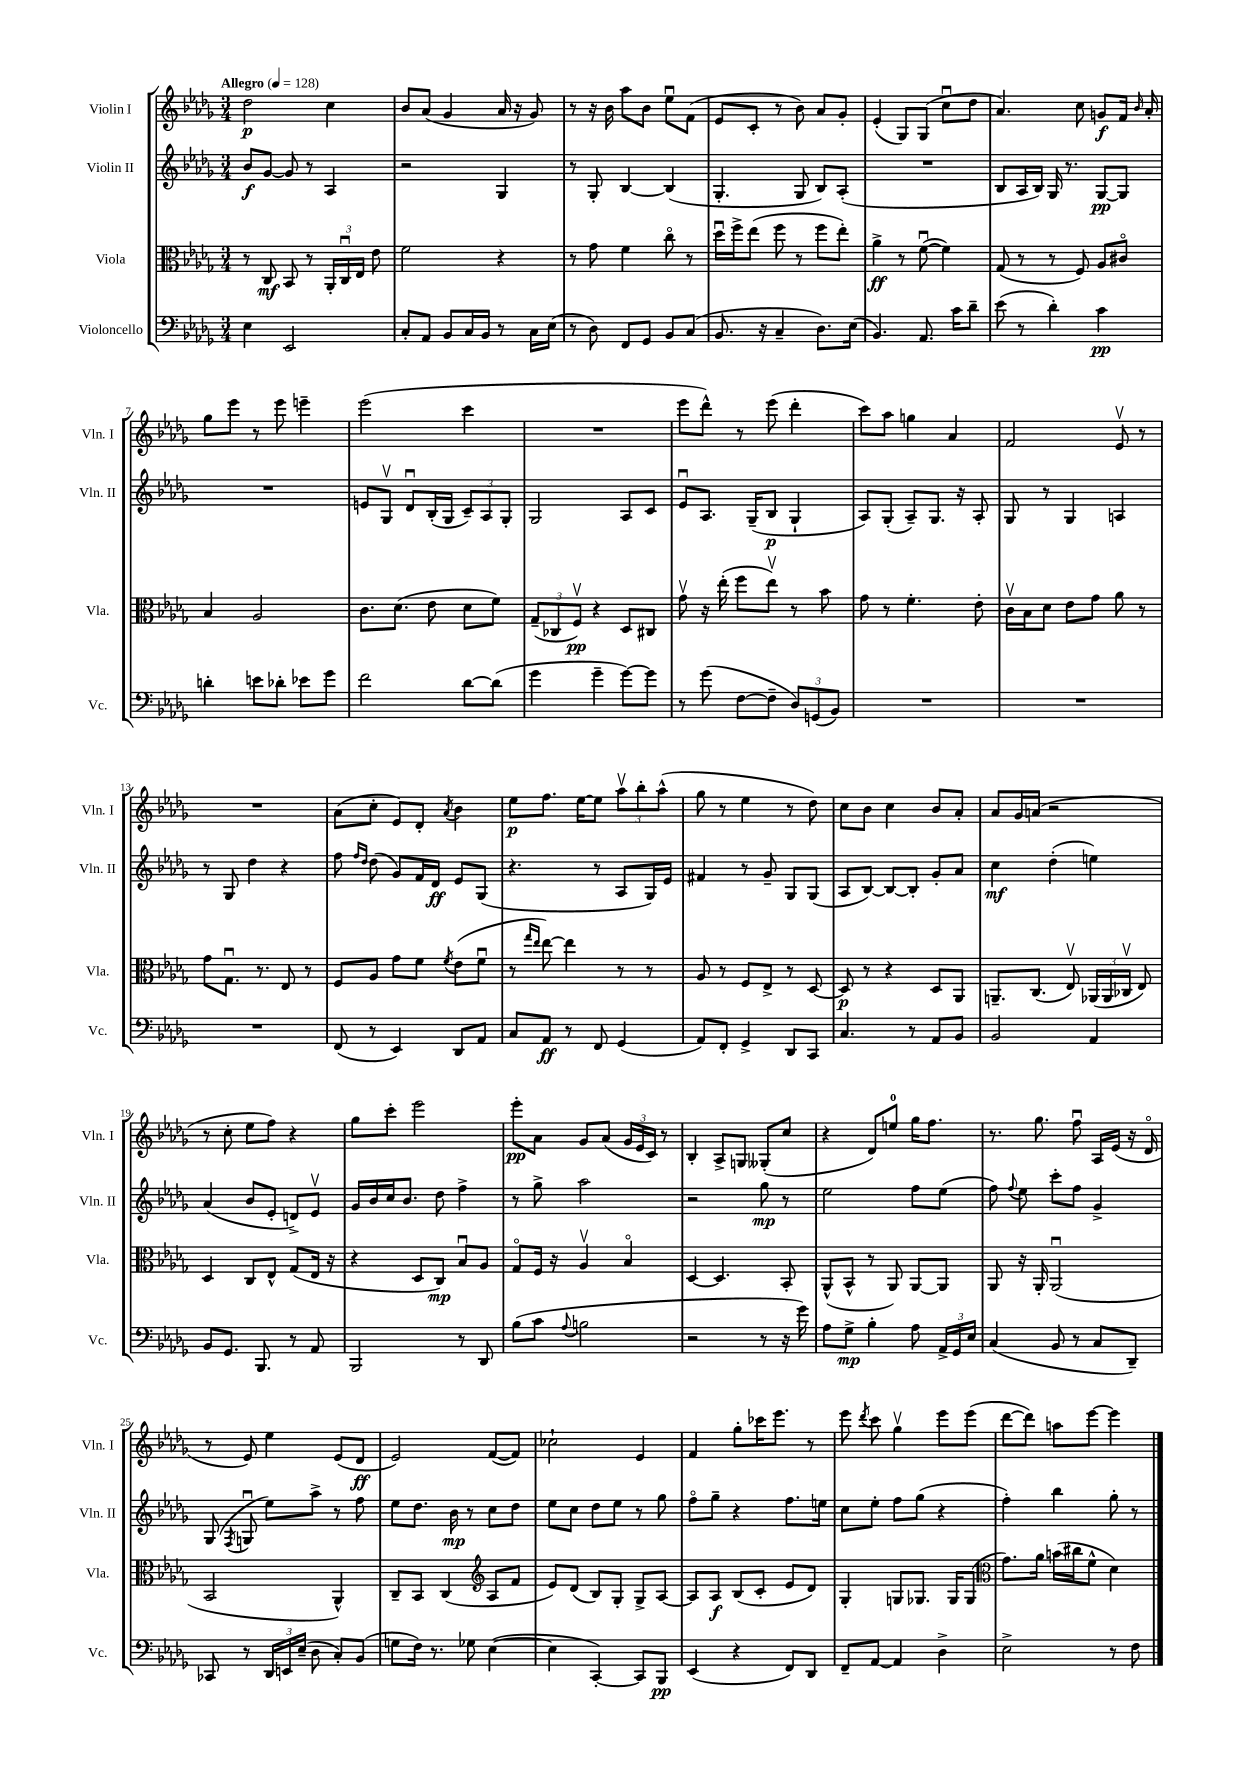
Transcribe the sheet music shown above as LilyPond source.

<<
\new StaffGroup <<
\new Staff = "s0" \with { instrumentName = "Violin I" shortInstrumentName = "Vln. I" } {
    \clef treble \key des \major \numericTimeSignature \time 3/4 \tempo "Allegro" 4 = 128
    \autoBeamOff des''2\p c''4 |
    bes'8[ aes'8]( ges'4 aes'16 r16 ges'8) |
    r8 r16 bes'16 aes''8[ bes'8] ees''8[\downbow f'8]( |
    ees'8[ c'8]-. r8 bes'8) aes'8[ ges'8]-. |
    ees'4-.( ges8[) ges8]( c''8[\downbow des''8] |
    aes'4.) c''8 g'8[\f f'16] \grace { bes'16 } aes'16-. |
    ges''8[ ees'''8] r8 ees'''8 e'''4-- |
    ees'''2( c'''4 |
    R2. |
    ees'''8[ des'''8]-^) r8 ees'''8( des'''4-. |
    c'''8[) aes''8] g''4 aes'4 |
    f'2 ees'8\upbow r8 |
    R2. |
    aes'8[( c''8]-. ees'8[) des'8]-. \acciaccatura { aes'8 } bes'4 |
    ees''8[\p f''8.] ees''16[~ ees''8] \tuplet 3/2 { aes''8[\upbow bes''8-. aes''8]-^( } |
    ges''8 r8 ees''4 r8 des''8) |
    c''8[ bes'8] c''4 bes'8[ aes'8]-. |
    aes'8[ ges'16 a'16]( r2 |
    r8 c''8-. ees''8[ f''8]) r4 |
    ges''8[ c'''8]-. ees'''2 |
    ees'''8[-.\pp aes'8] ges'8[ aes'8]( \tuplet 3/2 { ges'16[ ees'16 c'16]) } r8 |
    bes4-. aes8[-> g8] geses8[-.( c''8] |
    r4 des'8[) e''8]-0 ges''16[ f''8.] |
    r8. ges''8. f''8\downbow aes16[ ees'16]( r16 des'16\flageolet |
    r8 ees'8) ees''4 ees'8[( des'8]\ff |
    ees'2) f'8[~( f'8]) |
    ces''2-! ees'4 |
    f'4 ges''8[-. ces'''16 ees'''8.] r8 |
    ees'''8 \acciaccatura { des'''8 } c'''8 ges''4\upbow ees'''8[ ees'''8]( |
    des'''8[~ des'''8]) a''8[ ees'''8]~ ees'''4 \bar "|." |
}
\new Staff = "s1" \with { instrumentName = "Violin II" shortInstrumentName = "Vln. II" } {
    \clef treble \key des \major \numericTimeSignature \time 3/4
    \autoBeamOff bes'8[\f ges'8]~ ges'8 r8 aes4 |
    r2 ges4 |
    r8 ges8-. bes4~ bes4( |
    ges4.-. ges8 bes8[) aes8]-.( |
    R2. |
    bes8[ aes16 bes16]) ges16 r8. ges8[~\pp ges8] |
    R2. |
    e'8[ ges8]\upbow des'8[\downbow bes16-.( ges16] \tuplet 3/2 { c'8[--) aes8 ges8]-. } |
    ges2 aes8[ c'8] |
    ees'8[\downbow aes8.] ges16[--( bes8]\p ges4-! |
    aes8[) ges8]-.( aes8[--) ges8.] r16 aes8-. |
    ges8 r8 ges4 a4 |
    r8 ges8 des''4 r4 |
    f''8 \grace { f''16[ des''16] } des''8( ges'8[) f'16 des'16]\ff ees'8[ ges8]( |
    r4. r8 aes8[ ges16) ees'16] |
    fis'4 r8 ges'8-- ges8[ ges8]( |
    aes8[ bes8]~) bes8[~ bes8]-. ges'8[-. aes'8] |
    c''4\mf des''4-.( e''4) |
    aes'4( bes'8[ ees'8]-. d'8[->) ees'8]\upbow |
    ges'16[ bes'16 c''16 bes'8.] des''8 f''4-> |
    r8 ges''8-> aes''2 |
    r2 ges''8\mp r8 |
    ees''2 f''8[ ees''8]( |
    f''8) \appoggiatura { f''8 } ees''8 c'''8[-. f''8] ges'4-> |
    ges8( \acciaccatura { f8 } g8\downbow ees''8[) aes''8]-> r8 f''8 |
    ees''8[ des''8.] bes'16\mp r8 c''8[ des''8] |
    ees''8[ c''8] des''8[ ees''8] r8 ges''8 |
    f''8[\flageolet ges''8]-- r4 f''8.[ e''16] |
    c''8[ ees''8]-. f''8[ ges''8]( r4 |
    f''4-.) bes''4 ges''8-. r8 \bar "|." |
}
\new Staff = "s2" \with { instrumentName = "Viola" shortInstrumentName = "Vla." } {
    \clef alto \key des \major \numericTimeSignature \time 3/4
    \autoBeamOff r8 c8\mf bes,8 r8 \tuplet 3/2 { aes,16[-. c16\downbow ees16] } ees'8 |
    f'2 r4 |
    r8 ges'8 f'4 c''8\flageolet r8 |
    des''16[\downbow f''16-> ees''8]( f''8 r8 f''8[ ees''8]-.) |
    aes'4->\ff r8 f'8~\downbow( f'4) |
    ges8( r8 r8 f8) aes8[ cis'8]\flageolet |
    bes4 aes2 |
    c'8.[ des'8.]( ees'8 des'8[ f'8]) |
    \tuplet 3/2 { ges8[--( ces8 f8]\upbow\pp) } r4 des8[ cis8] |
    ges'8\upbow r16 ees''16-.( f''8[ ees''8]\upbow) r8 bes'8 |
    ges'8 r8 f'4.-. ees'8-. |
    c'16[\upbow bes16 des'8] ees'8[ ges'8] aes'8 r8 |
    ges'8[ ges8.]\downbow r8. ees8 r8 |
    f8[ aes8] ges'8[ f'8] \acciaccatura { f'8 } ees'8[( f'8]\downbow |
    r8 \grace { ges''16[ ees''16] } ees''8~) ees''4 r8 r8 |
    aes8 r8 f8[ ees8]-> r8 des8~ |
    des8\p r8 r4 des8[ aes,8] |
    a,8.[-- c8.]( ees8\upbow) \tuplet 3/2 { aes,16[( aes,16 ces16]\upbow } ees8) |
    des4 c8[ ees8]-^ ges8[( ees16] r16 |
    r4 des8[ c8]\mp) bes8[\downbow aes8] |
    ges8[\flageolet f16] r16 aes4\upbow bes4\flageolet |
    des4~ des4. bes,8-. |
    aes,8[-^( bes,8]-^ r8 aes,8) aes,8[~ aes,8] |
    aes,8 r16 aes,16-. aes,2\downbow( |
    bes,2 aes,4-^) |
    c8[-- bes,8] c4( \clef treble aes8[ f'8] |
    ees'8[) des'8]( bes8[) ges8]-. ges8[-> aes8]~ |
    aes8[ aes8]\f bes8[( c'8]-. ees'8[ des'8]) |
    ges4-. g8[ ges8.] ges16[ ges8]( |
    \clef alto ges'8.[) aes'16] b'16[( cis''16 f'8]-^ des'4) \bar "|." |
}
\new Staff = "s3" \with { instrumentName = "Violoncello" shortInstrumentName = "Vc." } {
    \clef bass \key des \major \numericTimeSignature \time 3/4
    \autoBeamOff ees4 ees,2 |
    c8[-. aes,8] bes,8[ c16 bes,16] r8 c16[ ees16]( |
    r8 des8) f,8[ ges,8] bes,8[ c8]( |
    bes,8. r16 c4-- des8.[) ees16]( |
    bes,4.) aes,8. c'16[ des'8]-- |
    ees'8( r8 des'4-.) c'4\pp |
    d'4-. e'8[ des'8]-. ees'8[ ges'8] |
    f'2 des'8[~ des'8]( |
    ges'4 ges'4-- ges'8[~) ges'8] |
    r8 ges'8( f8[~ f8]-- \tuplet 3/2 { des8[) g,8( bes,8]) } |
    R2. |
    R2. |
    R2. |
    f,8( r8 ees,4) des,8[ aes,8] |
    c8[ aes,8]\ff r8 f,8 ges,4( |
    aes,8[) f,8]-. ges,4-> des,8[ c,8] |
    c4. r8 aes,8[ bes,8] |
    bes,2 aes,4 |
    bes,8[ ges,8.] bes,,8. r8 aes,8 |
    bes,,2 r8 des,8 |
    bes8[( c'8] \appoggiatura { aes8 } b2 |
    r2 r8 r16 ges'16) |
    aes8[ ges8]->\mp bes4-. aes8 \tuplet 3/2 { aes,16[-> ges,16 ees16] } |
    c4( bes,8 r8 c8[ des,8]--) |
    ces,8 r8 \tuplet 3/2 { des,16[ e,16 ees16]--( } des8 c8[-.) bes,8]( |
    g8[ f16]) r8. ges8 ees4~( |
    ees4 c,4~-.) c,8[ bes,,8]\pp |
    ees,4( r4 f,8[) des,8] |
    f,8[-- aes,8]~ aes,4 des4-> |
    ees2-> r8 f8 \bar "|." |
}
>>
>>
